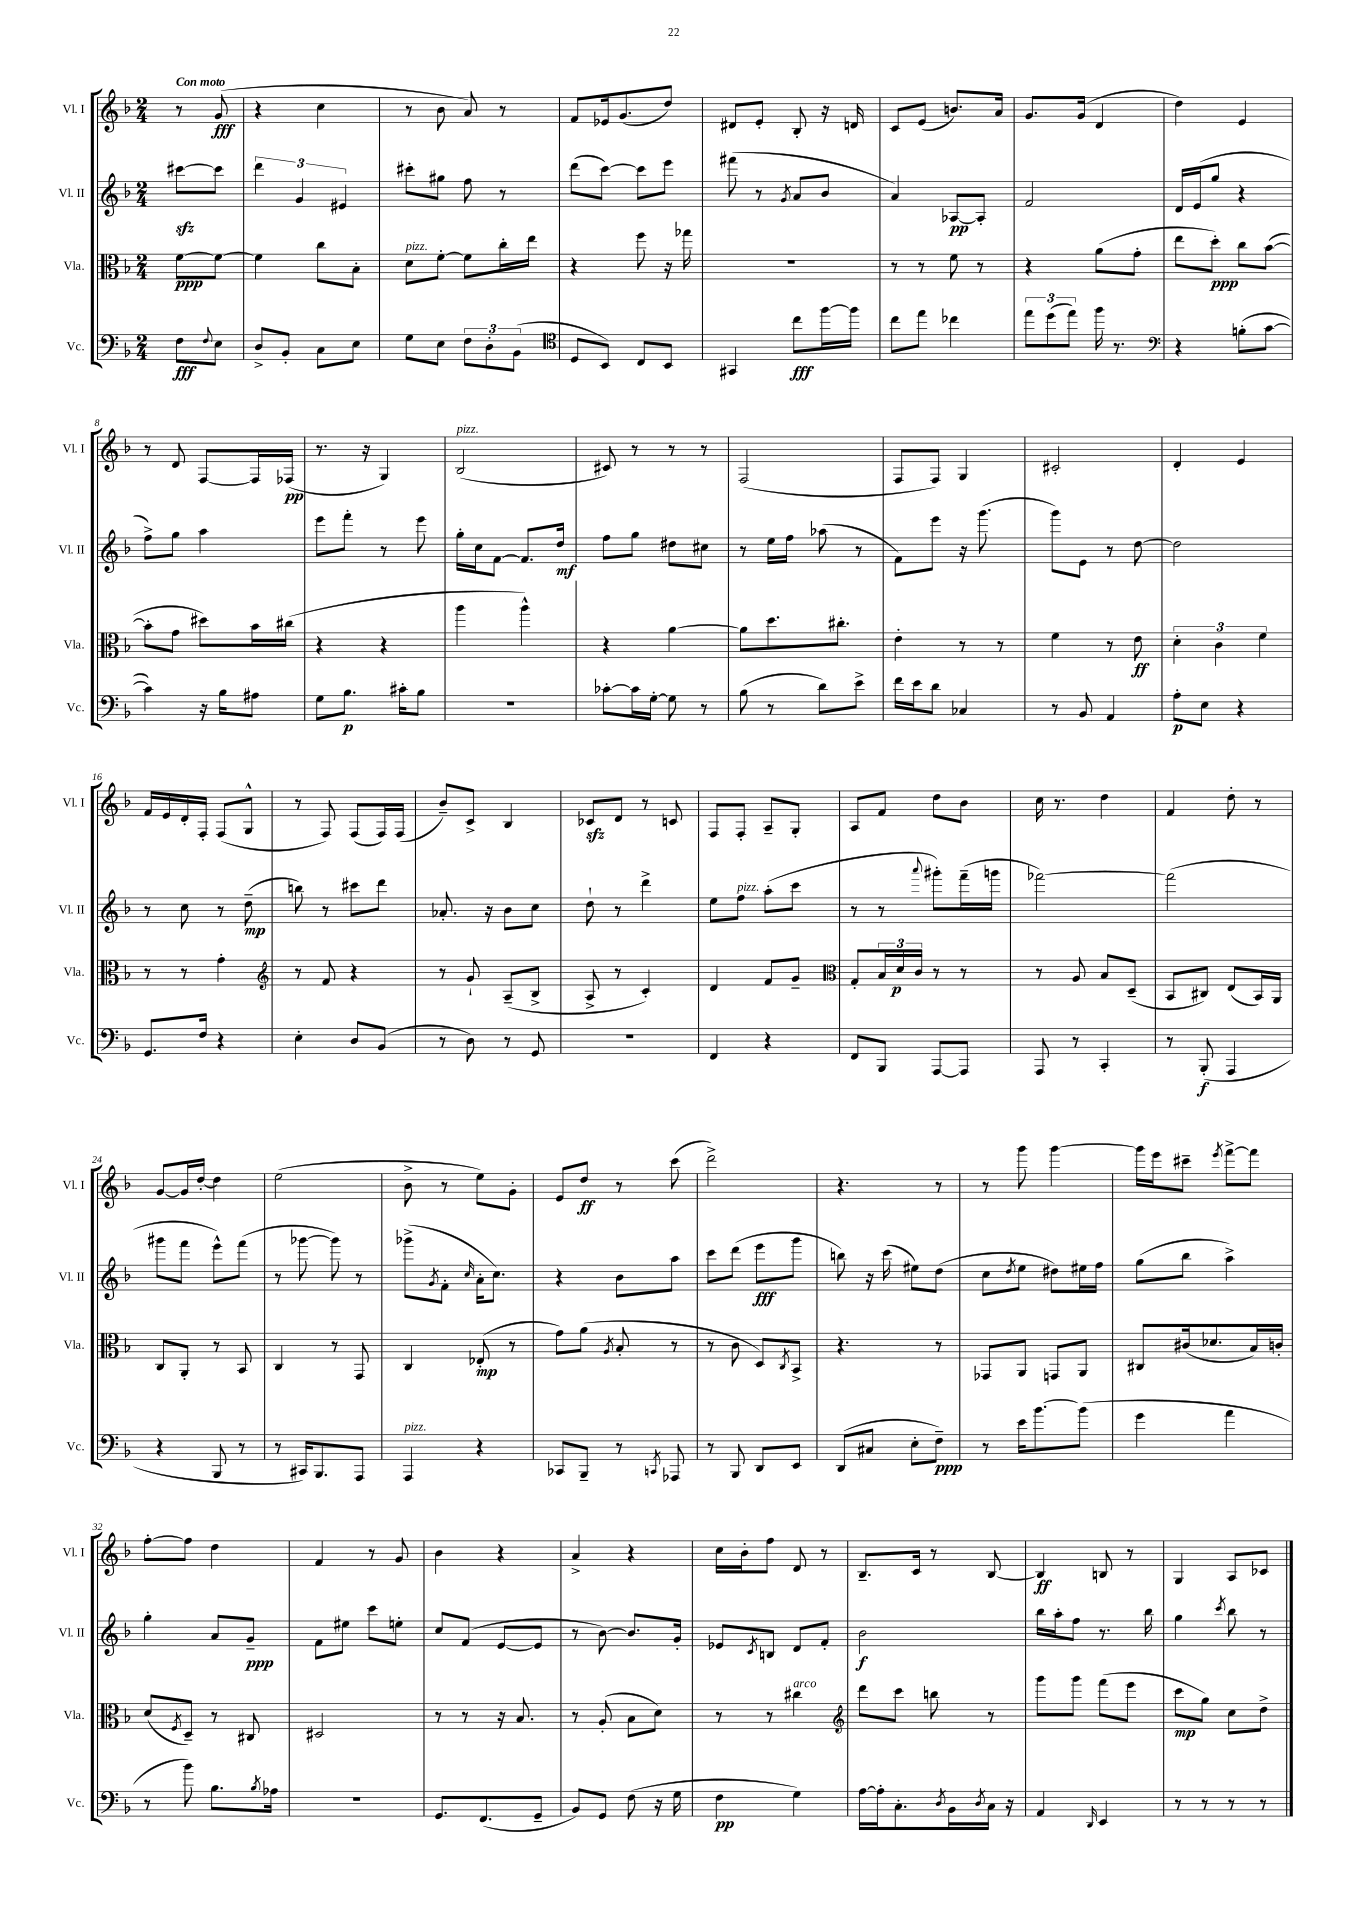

**kern	**kern	**kern	**kern
*staff4	*staff3	*staff2	*staff1
*clefF4	*clefC3	*clefG2	*clefG2
*k[b-]	*k[b-]	*k[b-]	*k[b-]
*M2/4	*M2/4	*M2/4	*M2/4
8F\L	[8f\L	[8ccc#\L	8r
8qqF/	.	.	.
8E\J	8f\_J	8ccc#\]J	(8g/
=	=	=	=
8D^/L	4f\]	6ddd\	4r
8BB-'/J	.	.	.
.	.	6g/	.
8C\L	8cc\L	.	4cc\
.	.	6e#/	.
8E\J	8B-'\J	.	.
=	=	=	=
8G\L	8d\L	8ccc#'\L	8r
8E\J	[8f'\J	8gg#\J	8b-\
12F\L	8f\]L	8ff\	8a/)
12D'\	.	.	.
.	16cc'\L	8r	8r
(12BB-\J	.	.	.
.	16ee\JJ	.	.
=	=	=	=
*clefC4	*	*	*
8D/L	4r	(8ddd\L	8f/L
8BB-/J)	.	[8ccc\J)	16e-/k
.	.	.	(8.g/
8C/L	8ff\	8ccc\]L	.
8BB-/J	16r	8eee\J	8dd/J)
.	16gg-\	.	.
=	=	=	=
4GG#/	2r	(8fff#\	8d#/L
.	.	8r	8e'/J
.	.	8qg/	.
8cc\L	.	8a/L	8B-'/
[16ff\L	.	8b-/J	16r
16ff\]JJ	.	.	16d/
=	=	=	=
8cc\L	8r	4a/)	8c/L
8ee\J	8r	.	(8e/J
4cc-\	8f\	[8A-/L	8.b/L)
.	8r	8A-'/]J	.
.	.	.	16a/Jk
=	=	=	=
12ee\L	4r	2f/	8.g/L
(12dd\	.	.	.
12ee\J)	.	.	.
.	.	.	(16g/Jk
16ff\	(8a\L	.	4d/
8.r	.	.	.
.	8g'\J	.	.
=	=	=	=
*clefF4	*	*	*
4r	8ee\L	16d/LL	4dd\)
.	.	(16e/J	.
.	8dd'\J)	8gg/J	.
(8B'\L	8cc\L	4r	4e/
[8c\J	([8b-\J	.	.
=	=	=	=
4c\])	8b-'\]L	8ff^\L)	8r
.	8g\J	8gg\J	8d/
16r	8dd#\L)	4aa\	[8F/L
16B-\LK	.	.	.
8A#\J	16b-\L	.	16F/]L
.	(16cc#\JJ	.	(16F-/JJ
=	=	=	=
8G\L	4r	8eee\L	8.r
8.B-\J	.	8fff'\J	.
.	.	.	16r
.	4r	8r	4G/)
16c#'\LK	.	.	.
8B-\J	.	8eee\	.
=	=	=	=
2r	4aa\	16gg'\LL	(2B-/
.	.	16cc\J	.
.	.	[8f\J	.
.	4aa^^\)	8.f/]L	.
.	.	16dd/Jk	.
=	=	=	=
[8c-'\L	4r	8ff\L	8c#/)
16c-\]L	.	8gg\J	8r
[16G'\JJ	.	.	.
8G\]	[4a\	8dd#\L	8r
8r	.	8cc#\J	8r
=	=	=	=
(8B-\	8a\]L	8r	(2F/
8r	8.dd\	16ee\LL	.
.	.	16ff\JJ	.
8d\L)	.	(8aa-\	.
.	8.cc#'\J	.	.
8e^\J	.	8r	.
=	=	=	=
16f\LL	4e'\	8f\L)	8F/L
16e\J	.	.	.
8d\J	.	8eee\J	8F/J)
4C-/	8r	16r	4G/
.	.	(8.ggg\	.
.	8r	.	.
=	=	=	=
8r	4f\	8ggg\L)	2c#'/
8BB-/	.	8e\J	.
4AA/	8r	8r	.
.	8e\	[8dd\	.
=	=	=	=
8A'\L	6d'\	2dd\]	4d'/
8E\J	.	.	.
.	6c\	.	.
4r	.	.	4e/
.	6f\	.	.
=	=	=	=
8.GG/L	8r	8r	16f/LL
.	.	.	16e/
.	8r	8cc\	16d'/
16F/Jk	.	.	16F'/JJ
4r	4g'\	8r	(8F/L
.	.	(8dd~\	8G^^/J
=	=	=	=
*	*clefG2	*	*
4E'\	8r	8bb\)	8r
.	8f/	8r	8F/)
8D/L	4r	8ccc#\L	(8F/L
(8BB-/J	.	8ddd\J	16F/L)
.	.	.	(16F/JJ
=	=	=	=
8r	8r	8.a-'/	8b-~/L)
8D\)	8g`/	.	8c^/J
.	.	16r	.
8r	(8A~/L	8b-\L	4B-/
8GG/	8B-^/J	8cc\J	.
=	=	=	=
2r	8A^/	8dd`\	8c-/L
.	8r	8r	8d/J
.	4c'/)	4ddd^\	8r
.	.	.	8c/
=	=	=	=
4FF/	4d/	8ee\L	8F/L
.	.	8ff\J	8F'/J
4r	8f/L	(8aa'\L	8A~/L
.	8g~/J	8ccc\J	8G'/J
=	=	=	=
*	*clefC3	*	*
8FF/L	8G'/L	8r	8A/L
8BBB-/J	24B-/L	8r	8f/J
.	24d/	.	.
.	24c/JJ	.	.
.	.	8qqaaa/	.
[8AAA/L	8r	8ggg#'\L)	8dd\L
8AAA/]J	8r	(16fff~\L	8b-\J
.	.	16ggg\JJ	.
=	=	=	=
8AAA/	8r	[2fff-\)	16cc\
.	.	.	8.r
8r	8A/	.	.
4CC'/	8B-/L	.	4dd\
.	(8D~/J	.	.
=	=	=	=
8r	8BB-/L	(2fff-\]	4f/
(8BBB-'/	8C#/J)	.	.
4AAA/	(8E/L	.	8dd'\
.	16BB-/L)	.	8r
.	16AA/JJ	.	.
=	=	=	=
4r	8C/L	8ggg#\L	[8g/L
.	8AA'/J	8fff\J	16g/]L
.	.	.	[16dd'/JJ
8BBB-/	8r	8eee^^\L)	4dd\]
8r	8BB-/	(8fff\J	.
=	=	=	=
8r	4C/	8r	(2ee\
16CC#/LK)	.	[8ggg-\	.
8.BBB-/	.	.	.
.	8r	8ggg-\])	.
8AAA/J	8GG/	8r	.
=	=	=	=
4AAA/	4C/	(8ggg-^\L	8b-^\
.	.	8qg/	.
.	.	8f'\J	8r
.	.	16qqcc/	.
4r	(8E-'/	16a'\LK	8ee\L)
.	.	8.cc\J)	.
.	8r	.	8g'\J
=	=	=	=
8CC-/L	8g\L)	4r	8e/L
8BBB-~/J	(8a\J	.	8dd/J
.	8qA/	.	.
8r	8B-'/	8b-\L	8r
8qCC/	.	.	.
8AAA-/	8r	8aa\J	(8ccc\
=	=	=	=
8r	8r	8ccc\L	2ddd^\)
8BBB-/	8c\	(8ddd\J	.
8DD/L	8D/L)	8eee\L	.
.	8qC/	.	.
8EE/J	8BB-^/J	8ggg\J	.
=	=	=	=
(8DD/L	4.r	8bb\)	4.r
8C#/J	.	16r	.
.	.	(16ccc\	.
8E'\L	.	8ee#\L)	.
8F~\J)	8r	(8dd\J	8r
=	=	=	=
8r	8GG-/L	8cc\L	8r
.	.	8qdd/	.
16e\LK	8AA/J	8ee\J	8ggg\
[8.b-\	.	.	.
.	8GG/L	8dd#\L)	[4ggg\
(8b-\]J	8AA/J	16ee#\L	.
.	.	16ff\JJ	.
=	=	=	=
4g\	8C#/L	(8gg\L	16ggg\]LL
.	.	.	16eee\J
.	(16c#/k	8bb-\J	8ccc#~\J
.	8.d-/	.	.
.	.	.	8qeee/
4a\	.	4aa^\)	[8fff^\L
.	16B-/L)	.	8fff\]J
.	16c'/JJ	.	.
=	=	=	=
8r	(8d/L	4gg'\	[8ff'\L
.	8qF/	.	.
8b-\)	8D~/J)	.	8ff\]J
8.B-\L	8r	8a/L	4dd\
.	8C#/	8g~/J	.
8qB-/	.	.	.
16A-\Jk	.	.	.
=	=	=	=
2r	2D#/	8f\L	4f/
.	.	8ee#\J	.
.	.	8ccc\L	8r
.	.	8ee'\J	8g/
=	=	=	=
8.GG/L	8r	8cc/L	4b-\
.	8r	(8f/J	.
(8.FF/	.	.	.
.	16r	[8e/L	4r
.	8.B-/	.	.
8GG~/J	.	8e/]J	.
=	=	=	=
8BB-/L)	8r	8r	4a^/
8GG/J	(8A'/	[8b-\)	.
(8F\	8B-\L	8.b-/]L	4r
16r	8d\J)	.	.
16G\	.	16g'/Jk	.
=	=	=	=
4F\	8r	8e-/L	16cc\LL
.	.	.	16b-'\J
.	.	8qc/	.
.	8r	8B/J	8ff\J
4G\)	4cc#\	8d/L	8d/
.	.	8f'/J	8r
=	=	=	=
*	*clefG2	*	*
[16A\LL	8ddd\L	2b-\	8.B-~/L
16A'\]J	.	.	.
8.C'\	8ccc\J	.	.
.	.	.	16c/Jk
.	8bb\	.	8r
8qD/	.	.	.
16BB-\L	.	.	.
8qD/	.	.	.
16C\JJ	8r	.	[8B-/
16r	.	.	.
=	=	=	=
4AA/	8ggg\L	16bb-\LL	4B-/]
.	.	16aa'\J	.
.	8ggg\J	8ff\J	.
16qqDD/	.	.	.
4EE/	(8fff\L	8.r	8B/
.	8eee\J	.	8r
.	.	16bb-\	.
=	=	=	=
8r	8ccc\L	4gg\	4G/
8r	8gg\J)	.	.
.	.	8qccc/	.
8r	8cc\L	8bb-\	8A/L
8r	8dd^\J	8r	8c-/J
==	==	==	==
*-	*-	*-	*-
